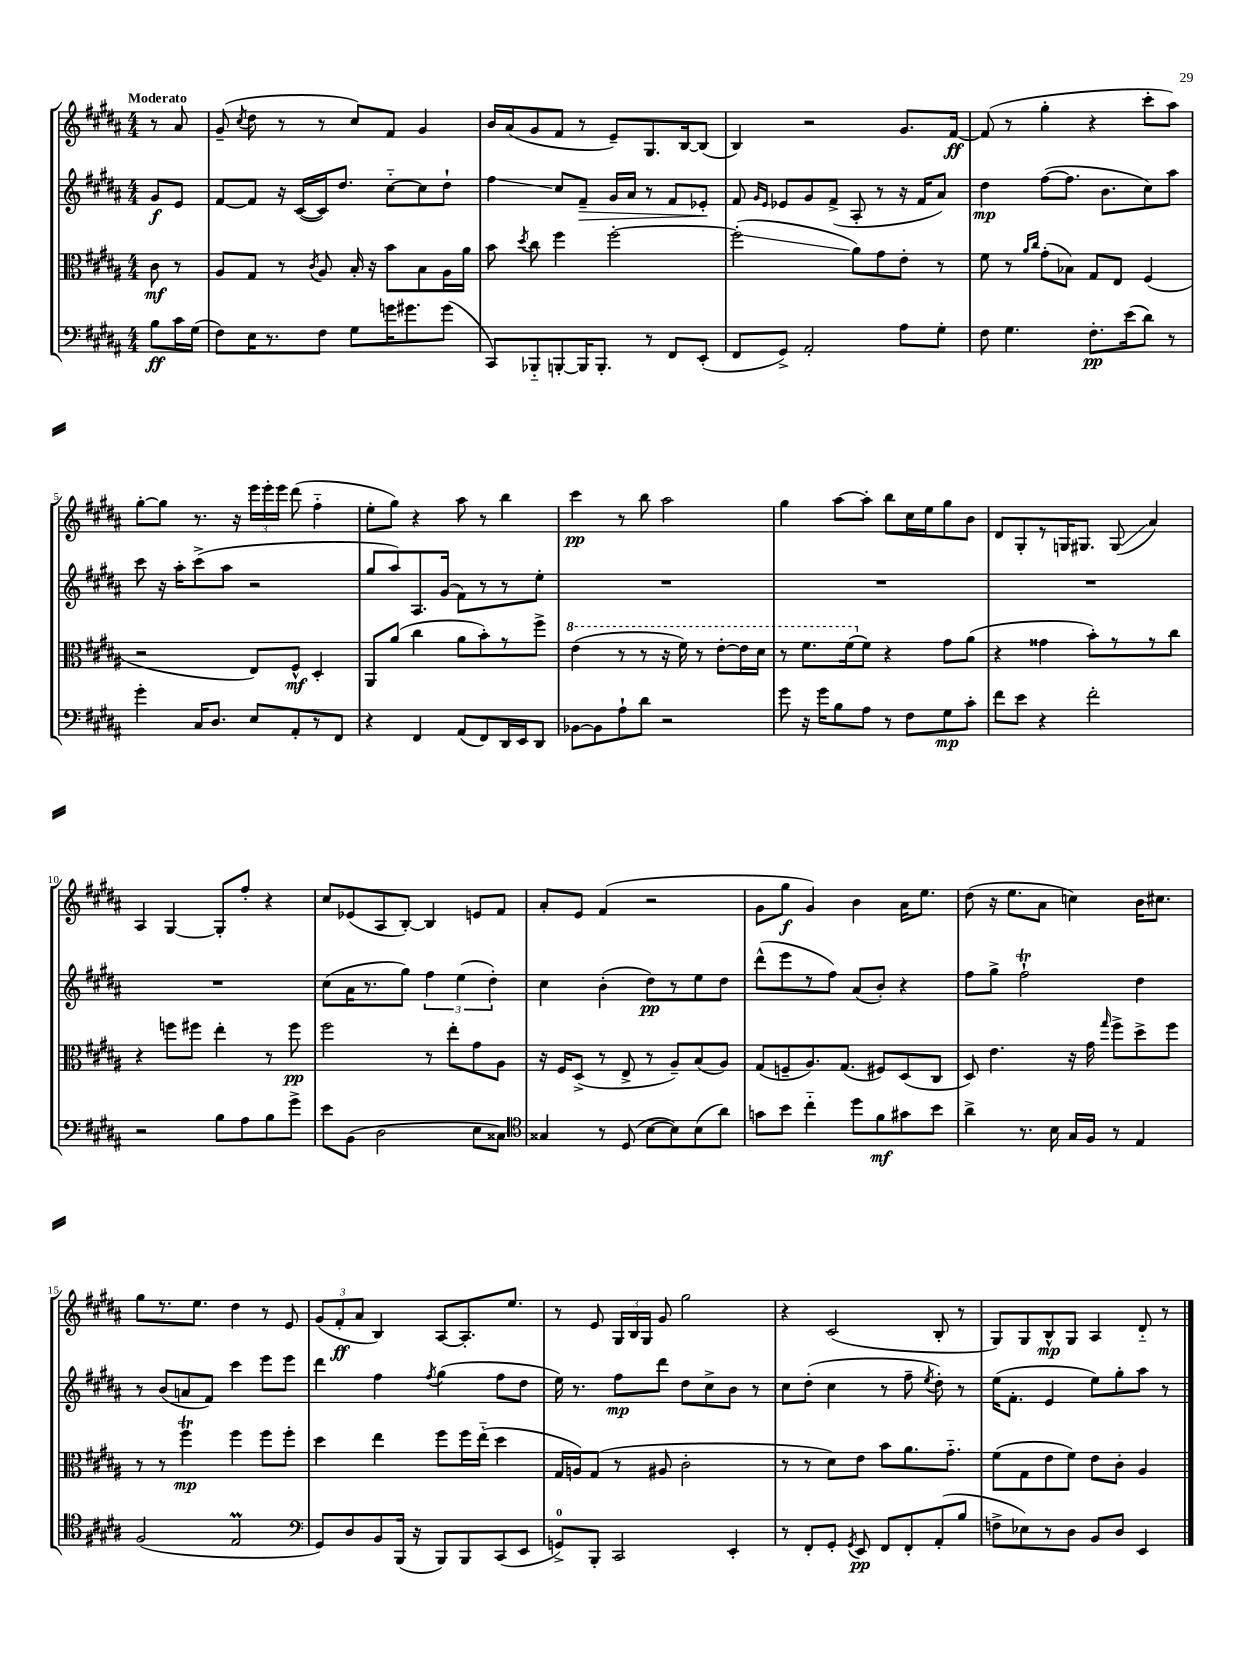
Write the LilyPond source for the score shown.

<<
\new StaffGroup <<
\new Staff = "s0" {
    \clef treble \key b \major \numericTimeSignature \time 4/4 \partial 4 \tempo "Moderato"
    \autoBeamOff r8 ais'8 |
    gis'8--( \acciaccatura { cis''8 } dis''8 r8 r8 cis''8[) fis'8] gis'4 |
    b'16[ ais'16( gis'8 fis'8] r8 e'8[--) gis8. b16~ b8]( |
    b4) r2 gis'8.[ fis'16]~\ff |
    fis'8( r8 gis''4-. r4 cis'''8[-. ais''8]) |
    gis''8[~-. gis''8] r8. r16 \tuplet 3/2 { e'''16[ e'''16-. e'''16] } dis'''8( fis''4-_ |
    e''8[-. gis''8]) r4 ais''8 r8 b''4 |
    cis'''4\pp r8 b''8 ais''2 |
    gis''4 ais''8[~ ais''8]-. b''8[ cis''16 e''16 gis''8 b'8] |
    dis'8[ gis8-. r8 g16 gis8.] gis8\glissando( ais'4) |
    ais4 gis4~ gis8[-. fis''8]-. r4 |
    cis''8[ ees'8( ais8 b8]~-.) b4 e'8[ fis'8] |
    ais'8[-. e'8] fis'4( r2 |
    gis'8[ gis''8]\f gis'4) b'4 ais'16[ e''8.] |
    dis''8( r16 e''8.[ ais'8] c''4) b'16[ cis''8.] |
    gis''8[ r8. e''8.] dis''4 r8 e'8 |
    \tuplet 3/2 { gis'8[( fis'8-.\ff ais'8] } b4) ais8[~ ais8.-. e''8.] |
    r8 e'8 \tuplet 3/2 { gis16[ b16 gis16] } gis'8 gis''2 |
    r4 cis'2( b8-. r8 |
    gis8[) gis8 b8-^\mp gis8] ais4 dis'8-_ r8 \bar "|." |
}
\new Staff = "s1" {
    \clef treble \key b \major \numericTimeSignature \time 4/4 \partial 4
    \autoBeamOff gis'8[\f e'8] |
    fis'8[~ fis'8] r16 cis'16[~( cis'16) dis''8.] cis''8[~-_ cis''8 dis''8]-! |
    fis''4\glissando cis''8[ fis'8]--\> gis'16[ ais'16] r8 fis'8[ ees'8]-.\! |
    fis'8 \grace { gis'16[ e'16] } ees'8[ gis'8 fis'8]->( ais8-. r8 r16 fis'16[ ais'8]) |
    dis''4\mp fis''8[~( fis''8.] b'8.[ cis''8) ais''8] |
    cis'''8 r16 ais''16[-. cis'''8->( ais''8] r2 |
    gis''8[ ais''8) ais8. gis'16]( fis'8[) r8 r8 e''8]-. |
    R1 |
    R1 |
    R1 |
    R1 |
    cis''8[( ais'16 r8. gis''8]) \tuplet 3/2 { fis''4 e''4( dis''4-.) } |
    cis''4 b'4-.( dis''8[\pp) r8 e''8 dis''8] |
    dis'''8[-^( e'''8 r8 fis''8]) ais'8[( b'8]-.) r4 |
    fis''8[ gis''8]-> fis''2-!\trill dis''4 |
    r8 b'8[( a'8 fis'8]) cis'''4 e'''8[ e'''8] |
    dis'''4 fis''4 \acciaccatura { fis''8 } gis''4( fis''8[ dis''8] |
    e''16) r8. fis''8[\mp dis'''8] dis''8[ cis''8-> b'8] r8 |
    cis''8[ dis''8]-.( cis''4 r8 fis''8-- \acciaccatura { e''8 } dis''8-.) r8 |
    e''16[( fis'8.]-. e'4 e''8[) gis''8-. ais''8] r8 \bar "|." |
}
\new Staff = "s2" {
    \clef alto \key b \major \numericTimeSignature \time 4/4 \partial 4
    \autoBeamOff cis'8\mf r8 |
    ais8[ gis8] r8 \acciaccatura { cis'8 } ais8 b16-. r16 b'8[ b8 ais16 ais'16] |
    b'8 \acciaccatura { dis''8 } cis''8 fis''4 fis''2~-. |
    fis''2-.\glissando( ais'8[) gis'8 e'8]-. r8 |
    fis'8 r8 \grace { ais'16[ cis''16] } gis'8[-.( bes8]) gis8[ e8] fis4( |
    r2 e8[) fis8]-^\mf dis4-. |
    ais,8[ ais'8]( cis''4 ais'8[ b'8-.) r8 fis''8]-> |
    \ottava #1 e''4( r8 r8 r16 fis''16) r8 e''8[~-. e''16 dis''16] |
    r8 fis''8.[ fis''16( \ottava #0 fis'8]) r4 gis'8[ ais'8]( |
    r4 gisis'4 b'8[-.) r8 r8 cis''8] |
    r4 f''8[ fis''8] e''4-. r8 fis''8\pp |
    fis''2 r8 e''8[-. gis'8 ais8] |
    r16 fis16[ dis8]->( r8 e8-> r8 ais8[--) b8( ais8]) |
    gis8[( f8-- ais8.) gis8.]( fis8[) dis8( cis8] |
    dis8) e'4. r16 gis'16 \grace { gis''16 } fis''8[-> dis''8-> fis''8] |
    r8 r8 fis''4\trill\mp fis''4 fis''8[ fis''8]-. |
    dis''4 e''4 fis''8[ fis''16 e''16]-_( dis''4 |
    gis16[ a16) gis8]( r8 ais8 cis'2-. |
    r8 r8 dis'8[) e'8] b'8[ ais'8. gis'8.]-_ |
    fis'8[( gis8 e'8 fis'8]) e'8[ cis'8]-. ais4 \bar "|." |
}
\new Staff = "s3" {
    \clef bass \key b \major \numericTimeSignature \time 4/4 \partial 4
    \autoBeamOff b8[\ff cis'16 gis16]( |
    fis8[) e16 r8. fis8] gis8[ g'16 gis'8. gis'8]( |
    cis,8[) bes,,8-_ b,,8~-. b,,16 b,,8.]-. r8 fis,8[ e,8]-.( |
    fis,8[ gis,8]->) ais,2-. ais8[ gis8]-. |
    fis8 gis4. fis8.[-.\pp e'16( dis'8]) r8 |
    gis'4-. cis16[ dis8.] e8[ ais,8-. r8 fis,8] |
    r4 fis,4 ais,8[( fis,8) dis,16 e,16 dis,8] |
    bes,8[~ bes,8 ais8-! dis'8] r2 |
    gis'8 r16 gis'16[ b8 ais8] r8 fis8[ gis8\mp cis'8]-. |
    fis'8[ e'8] r4 fis'2-. |
    r2 b8[ ais8 b8 gis'8]-> |
    e'8[ b,8]( dis2 e8[ cisis8]) |
    \clef tenor gisis4 r8 dis8( b8[~ b8) b8( ais'8]) |
    g'8[ b'8] cis''4-_ dis''8[ fis'8\mf gis'8 b'8] |
    ais'4-> r8. b16 gis16[ fis16] r8 e4 |
    fis2( e2\prall |
    \clef bass gis,8[) dis8 b,8 b,,16]( r16 b,,8[) b,,8 cis,8( e,8] |
    g,8[-0->) b,,8]-. cis,2 e,4-. |
    r8 fis,8[-. gis,8]-. \acciaccatura { gis,8 } e,8\pp fis,8[ fis,8-. ais,8-.( b8] |
    f8[-> ees8) r8 dis8] b,8[ dis8] e,4 \bar "|." |
}
>>
>>
